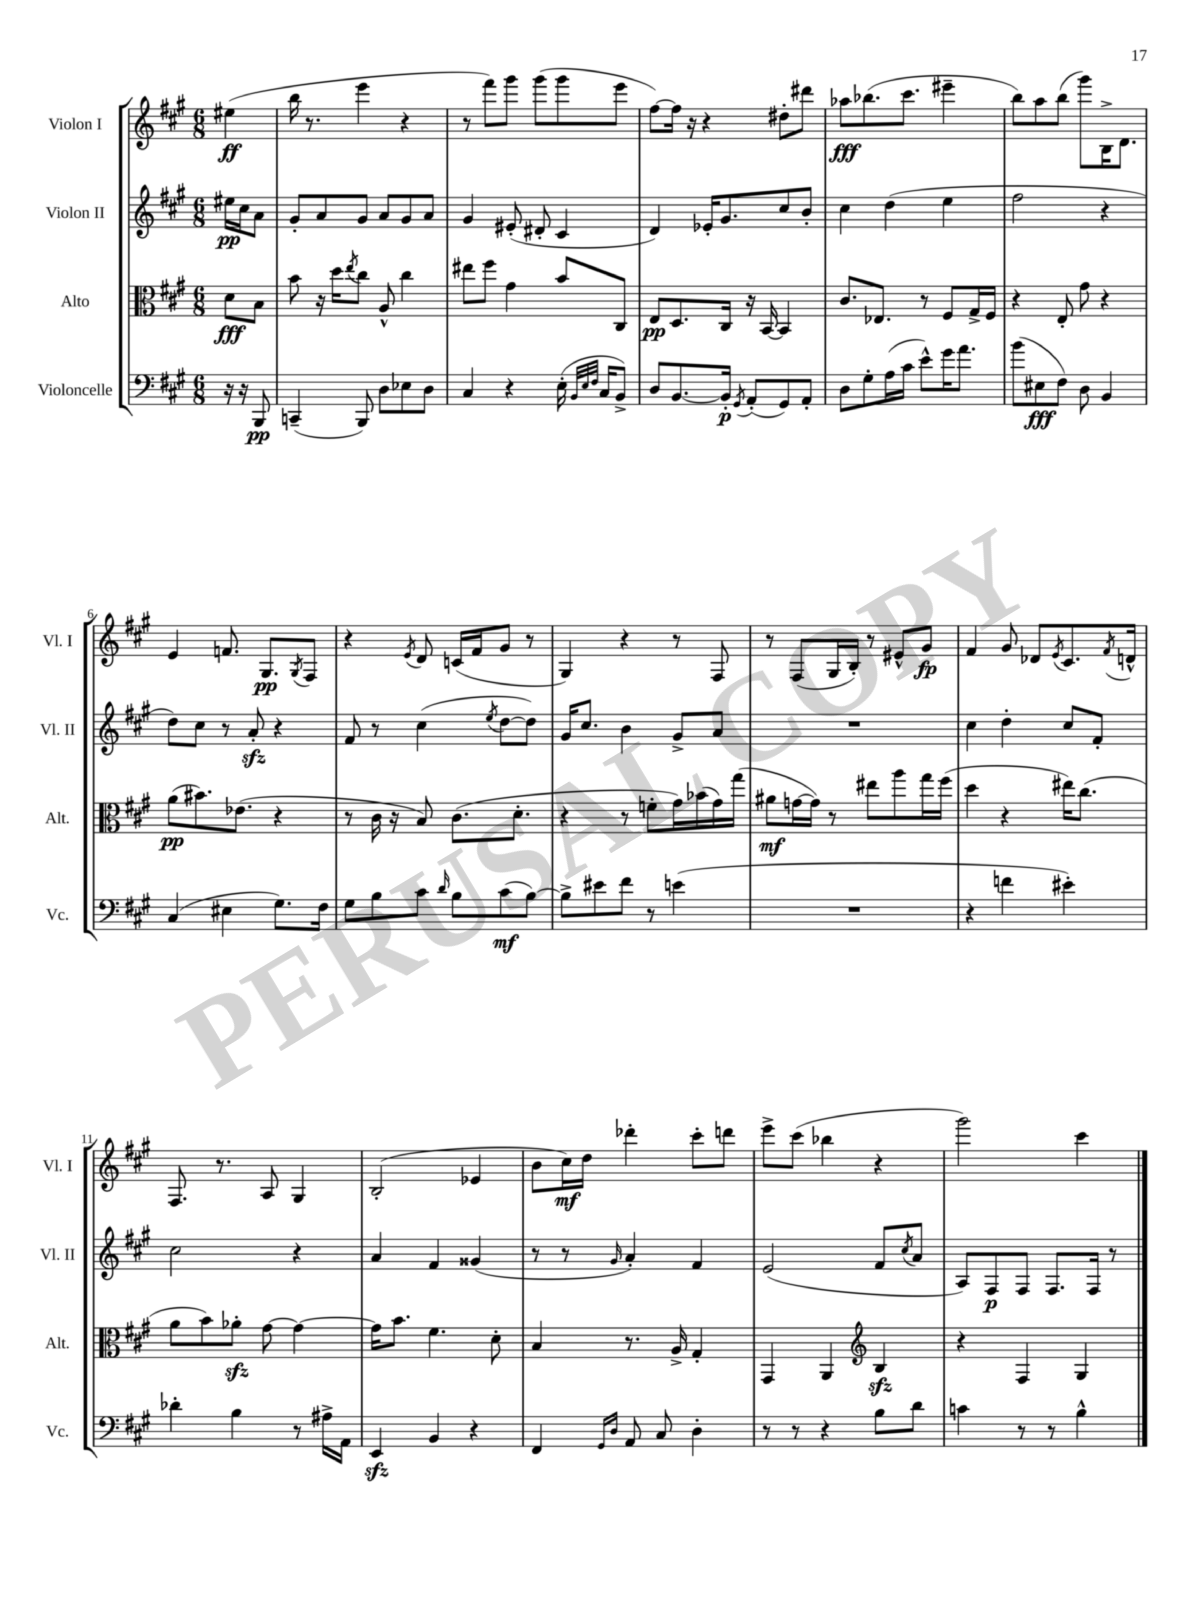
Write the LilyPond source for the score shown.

<<
\new StaffGroup <<
\new Staff = "s0" \with { instrumentName = "Violon I" shortInstrumentName = "Vl. I" } {
    \clef treble \key a \major \numericTimeSignature \time 6/8 \partial 4
    eis''4\ff( |
    b''16 r8. e'''4 r4 |
    r8 fis'''8) gis'''8 gis'''8( gis'''8 e'''8 |
    fis''8~) fis''16 r16 r4 dis''8-. dis'''8 |
    aes''8\fff bes''8.( cis'''8. eis'''4-- |
    b''8) a''8 b''8( gis'''8) b16-> d'8. |
    e'4 f'8. gis8.\pp \acciaccatura { gis8 } fis8 |
    r4 \acciaccatura { e'8 } d'8 c'16( fis'16 gis'8 r8 |
    gis4) r4 r8 fis8 |
    r8 fis8( gis16 b16-.) r8 eis'8-^ gis'8\fp |
    fis'4 gis'8 des'8 \acciaccatura { e'8 } cis'8. \acciaccatura { fis'8 } d'16-^ |
    fis8. r8. a8 gis4 |
    b2-.( ees'4 |
    b'8 cis''16\mf) d''16 des'''4-. cis'''8-. d'''8 |
    e'''8-> cis'''8( bes''4 r4 |
    gis'''2) cis'''4 \bar "|." |
}
\new Staff = "s1" \with { instrumentName = "Violon II" shortInstrumentName = "Vl. II" } {
    \clef treble \key a \major \numericTimeSignature \time 6/8 \partial 4
    eis''16\pp cis''16 a'8 |
    gis'8-. a'8 gis'8 a'8 gis'8 a'8 |
    gis'4 eis'8-.( dis'8-. cis'4 |
    d'4) ees'16-. gis'8. cis''8 b'8-. |
    cis''4 d''4( e''4 |
    fis''2 r4 |
    d''8) cis''8 r8 a'8-.\sfz r4 |
    fis'8 r8 cis''4( \acciaccatura { e''8 } d''8~ d''8) |
    gis'16 cis''8. b'4 gis'8-> a'8 |
    R2. |
    cis''4 d''4-. cis''8 fis'8-. |
    cis''2 r4 |
    a'4 fis'4 gisis'4( |
    r8 r8 \grace { gis'16 } a'4-.) fis'4 |
    e'2( fis'8 \acciaccatura { cis''8 } a'8 |
    a8) fis8\p fis8 fis8. fis16 r8 \bar "|." |
}
\new Staff = "s2" \with { instrumentName = "Alto" shortInstrumentName = "Alt." } {
    \clef alto \key a \major \numericTimeSignature \time 6/8 \partial 4
    d'8\fff b8 |
    b'8 r16 d''16 \acciaccatura { e''8 } cis''8 a8-^ cis''4 |
    eis''8 fis''8 gis'4 b'8 cis8 |
    e8\pp d8. cis16 r16 b,16~ b,4 |
    cis'8. ees8. r8 fis8 gis16-> fis16 |
    r4 e8-. gis'8 r4 |
    a'8\pp( bis'8.) ees'8.( r4 |
    r8 cis'16 r16 b8) cis'8.( d'8.-. |
    r4 r8 f'8-. gis'16) bes'16( gis'16) gis''16( |
    ais'8\mf g'16~ g'16) r8 eis''8 a''8 gis''16 fis''16( |
    d''4 r4 eis''16) cis''8.( |
    a'8 b'8) aes'8-.\sfz gis'8~ gis'4~ |
    gis'16 b'8. fis'4. d'8-. |
    b4 r8. a16-> gis4-. |
    gis,4 a,4 \clef treble b4\sfz |
    r4 fis4 gis4 \bar "|." |
}
\new Staff = "s3" \with { instrumentName = "Violoncelle" shortInstrumentName = "Vc." } {
    \clef bass \key a \major \numericTimeSignature \time 6/8 \partial 4
    r16 r16 b,,8\pp |
    c,4--( b,,8) d8 ees8 d8 |
    cis4 r4 e16-.( \grace { b,32 e32 fis32 } cis16 b,8->) |
    d8 b,8.~ b,16-.\p \acciaccatura { gis,8 } a,8-.( gis,8) a,8-. |
    d8 gis8-. a16( cis'16 e'8-^) gis'16 a'8. |
    b'8( eis8\fff fis8) d8 b,4 |
    cis4( eis4 gis8.) fis16 |
    gis8 b8 cis'8 \grace { d'16 } b8 cis'8\mf( b8~) |
    b8-> eis'8 fis'8 r8 e'4( |
    R2. |
    r4 f'4 eis'4-.) |
    des'4-. b4 r8 ais16-> a,16 |
    e,4\sfz b,4 r4 |
    fis,4 \grace { gis,16 d16 } a,8 cis8 d4-. |
    r8 r8 r4 b8 d'8 |
    c'4 r8 r8 b4-^ \bar "|." |
}
>>
>>
